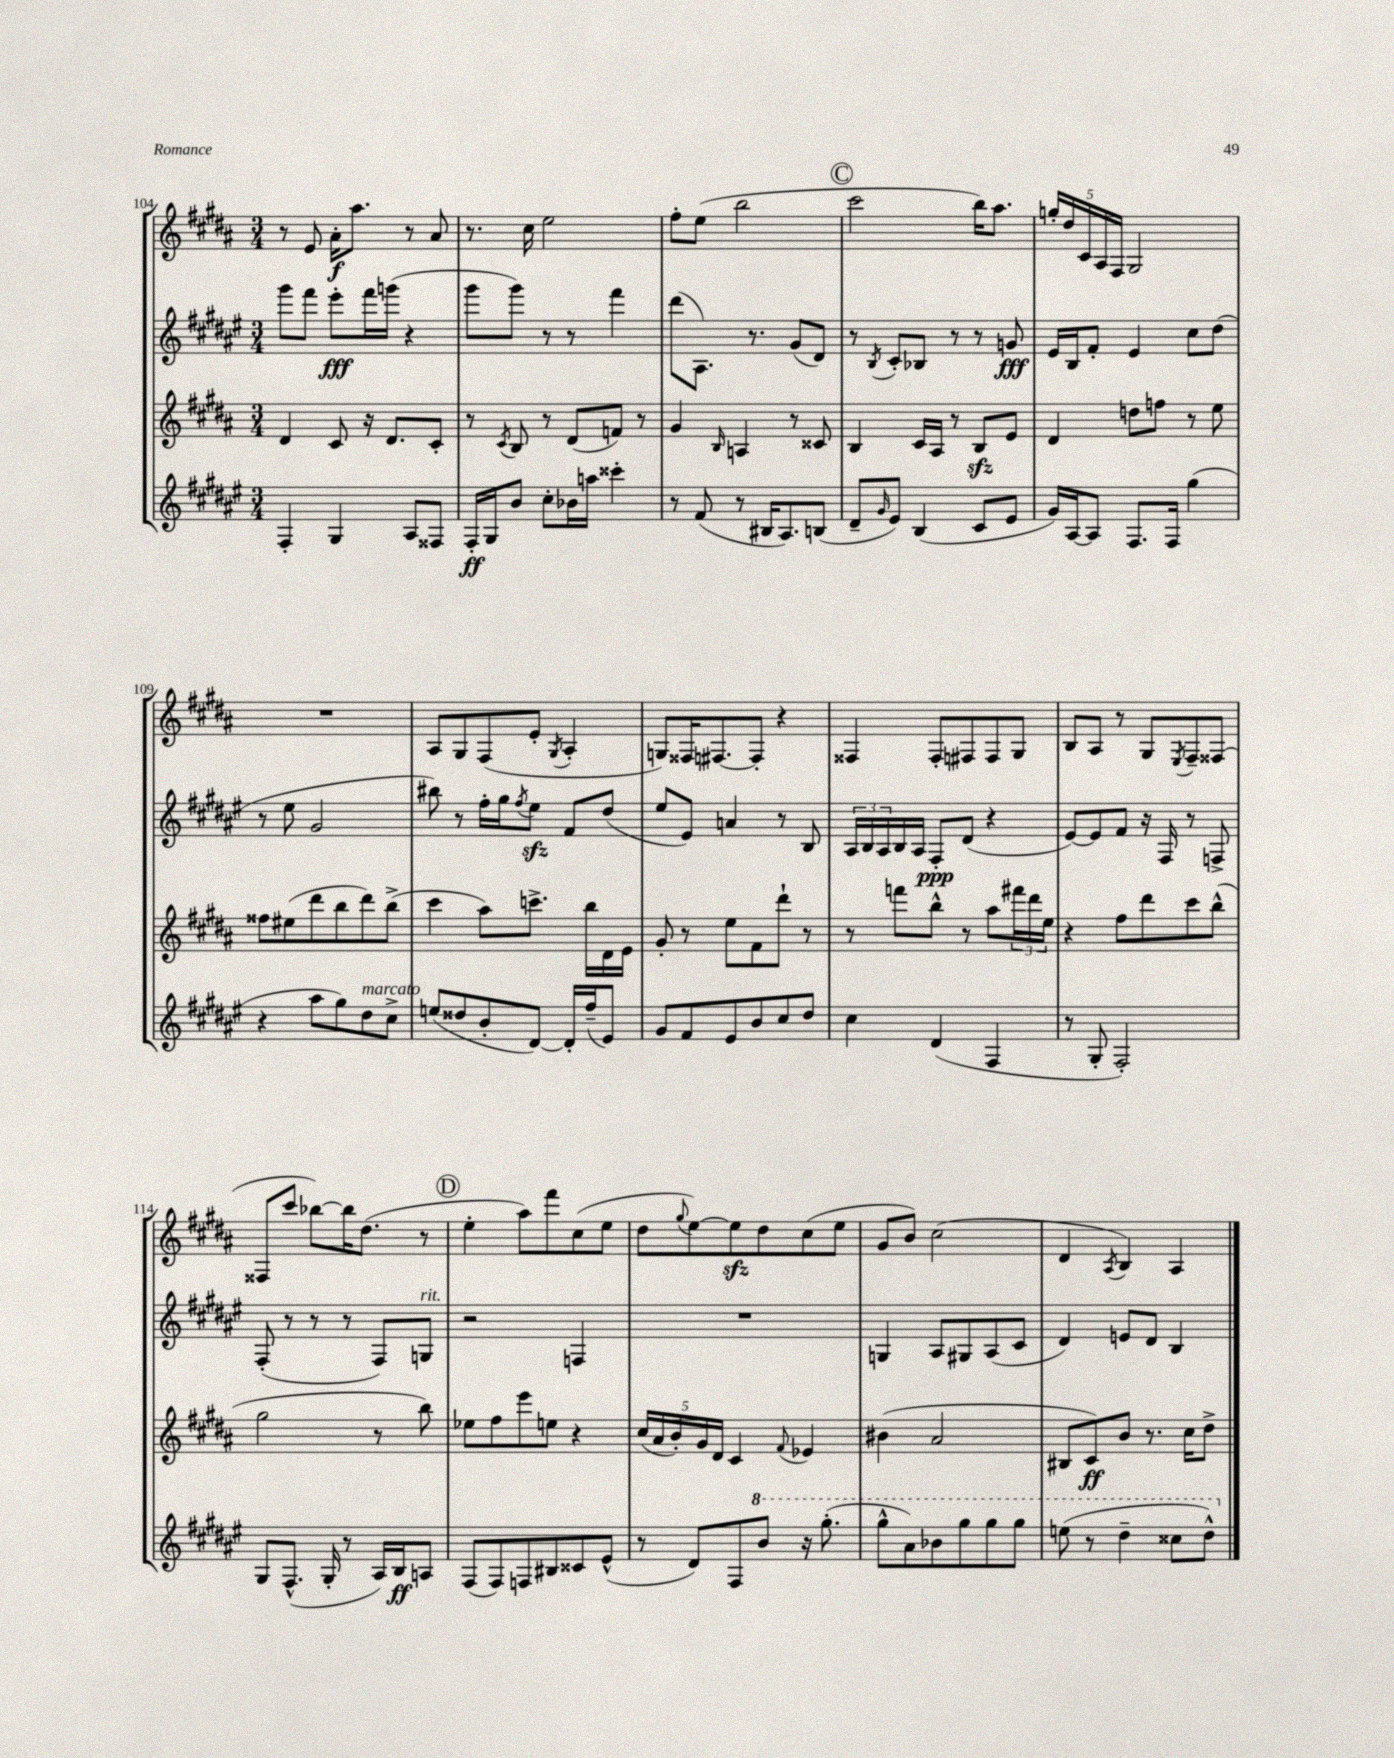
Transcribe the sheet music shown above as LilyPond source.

<<
\new StaffGroup <<
\new Staff = "s0" {
    \clef treble \key b \major \numericTimeSignature \time 3/4
    r8 e'8 ais'16-.\f ais''8. r8 ais'8 |
    r8. cis''16 e''2 |
    fis''8-. e''8( b''2 |
    \mark \markup { \circle "C" } cis'''2 b''16) ais''8. |
    \tuplet 5/4 { g''16-. dis''16 cis'16 ais16 fis16 } gis2 |
    R2. |
    ais8 gis8 fis8( e'8-. \acciaccatura { gis8 } ais4-. |
    g8) fisis16 fis8.~ fis8-. r4 |
    fisis4 fisis8-. fis8 fis8 gis8 |
    b8 ais8 r8 gis8 \acciaccatura { e8 } fis8-- fisis8( |
    fisis8 cis'''8 bes''8~) bes''16 dis''8.( r8 |
    \mark \markup { \circle "D" } e''4-. ais''8) fis'''8 cis''8( e''8 |
    dis''8 \appoggiatura { gis''8 } e''8~) e''8\sfz dis''8 cis''8( e''8 |
    gis'8 b'8) cis''2( |
    dis'4 \acciaccatura { ais8 } b4) ais4 \bar "|." |
}
\new Staff = "s1" {
    \clef treble \key fis \major \numericTimeSignature \time 3/4
    gis'''8 fis'''8 eis'''8-.\fff fis'''16 g'''16( r4 |
    gis'''8 gis'''8) r8 r8 fis'''4 |
    dis'''8( ais8.) r8. gis'8( dis'8) |
    \mark \markup { \circle "C" } r8 \acciaccatura { b8 } cis'8-. bes8 r8 r8 g'8\fff |
    eis'16 b16 fis'8-. eis'4 cis''8 dis''8( |
    r8 eis''8 gis'2 |
    bis''8) r8 fis''16-. gis''16 \acciaccatura { fis''8 } eis''8\sfz fis'8 dis''8( |
    eis''8 eis'8) a'4 r8 b8 |
    \tuplet 3/2 { ais16 b16 ais16 } b16 ais16 fis8-.\ppp dis'8( r4 |
    eis'8~) eis'8 fis'8 r16 fis16 r8 f8-> |
    fis8-.( r8 r8 r8 fis8) g8^\markup { \italic "rit." } |
    \mark \markup { \circle "D" } r2 f4 |
    R2. |
    g4 ais8 gis8 ais8( cis'8 |
    dis'4) e'8 dis'8 b4 \bar "|." |
}
\new Staff = "s2" {
    \clef treble \key b \major \numericTimeSignature \time 3/4
    dis'4 cis'8 r16 dis'8. cis'8-. |
    r8 \acciaccatura { cis'8 } b8 r8 dis'8( f'8) r8 |
    gis'4 \grace { b16 } a4 r8 cisis'8 |
    \mark \markup { \circle "C" } b4 cis'16 ais16 r8 b8\sfz e'8 |
    dis'4 d''8 f''8 r8 e''8 |
    fisis''8 eis''8( dis'''8 b''8 dis'''8) b''8->( |
    cis'''4 ais''8) c'''8.-> b''16 dis'16 e'16 |
    gis'8-. r8 e''8 fis'8 dis'''8-! r8 |
    r8 f'''8 b''8-^ r8 ais''8 \tuplet 3/2 { fis'''16 dis'''16 e''16 } |
    r4 fis''8 dis'''8 cis'''8 b''8-^( |
    gis''2 r8 b''8) |
    \mark \markup { \circle "D" } ees''8 fis''8 e'''8 e''8 r4 |
    \tuplet 5/4 { cis''16( ais'16 b'16-.) gis'16 dis'16 } cis'4 \appoggiatura { fis'8 } ees'4 |
    bis'4( ais'2 |
    bis8 cis'8\ff) b'8 r8. cis''16 dis''8-> \bar "|." |
}
\new Staff = "s3" {
    \clef treble \key fis \major \numericTimeSignature \time 3/4
    fis4-. gis4 ais8 fisis8 |
    fis16-.\ff gis16 b'8 cis''8-. bes'16 a''16 cisis'''4-. |
    r8 fis'8( r8 bis16 ais8.) b8( |
    \mark \markup { \circle "C" } dis'8-- \grace { gis'16 } eis'8) b4( cis'8 eis'8 |
    gis'16) ais16~ ais8 fis8. fis16 gis''4( |
    r4 ais''8 gis''8) dis''8^\markup { \italic "marcato" } cis''8-> |
    e''8( disis''8 b'8-. dis'8~) dis'16-. fis''16--( eis'8) |
    gis'8 fis'8 eis'8 b'8 cis''8 dis''8 |
    cis''4 dis'4( fis4 |
    r8 gis8-. fis2-.) |
    gis8 fis8.-^( gis16-. r8 ais16) b16\ff a8 |
    \mark \markup { \circle "D" } fis8( fis8) f8 bis8 cisis'8 eis'8-^( |
    r8 dis'8) fis8 \ottava #1 b''8 r16 gis'''8.-.( |
    gis'''8-^ ais''8) bes''8 gis'''8 gis'''8 gis'''8 |
    e'''8( r8 dis'''4-- cisis'''8 dis'''8-^) \ottava #0 \bar "|." |
}
>>
>>
\layout { \context { \Score currentBarNumber = #104 } }
